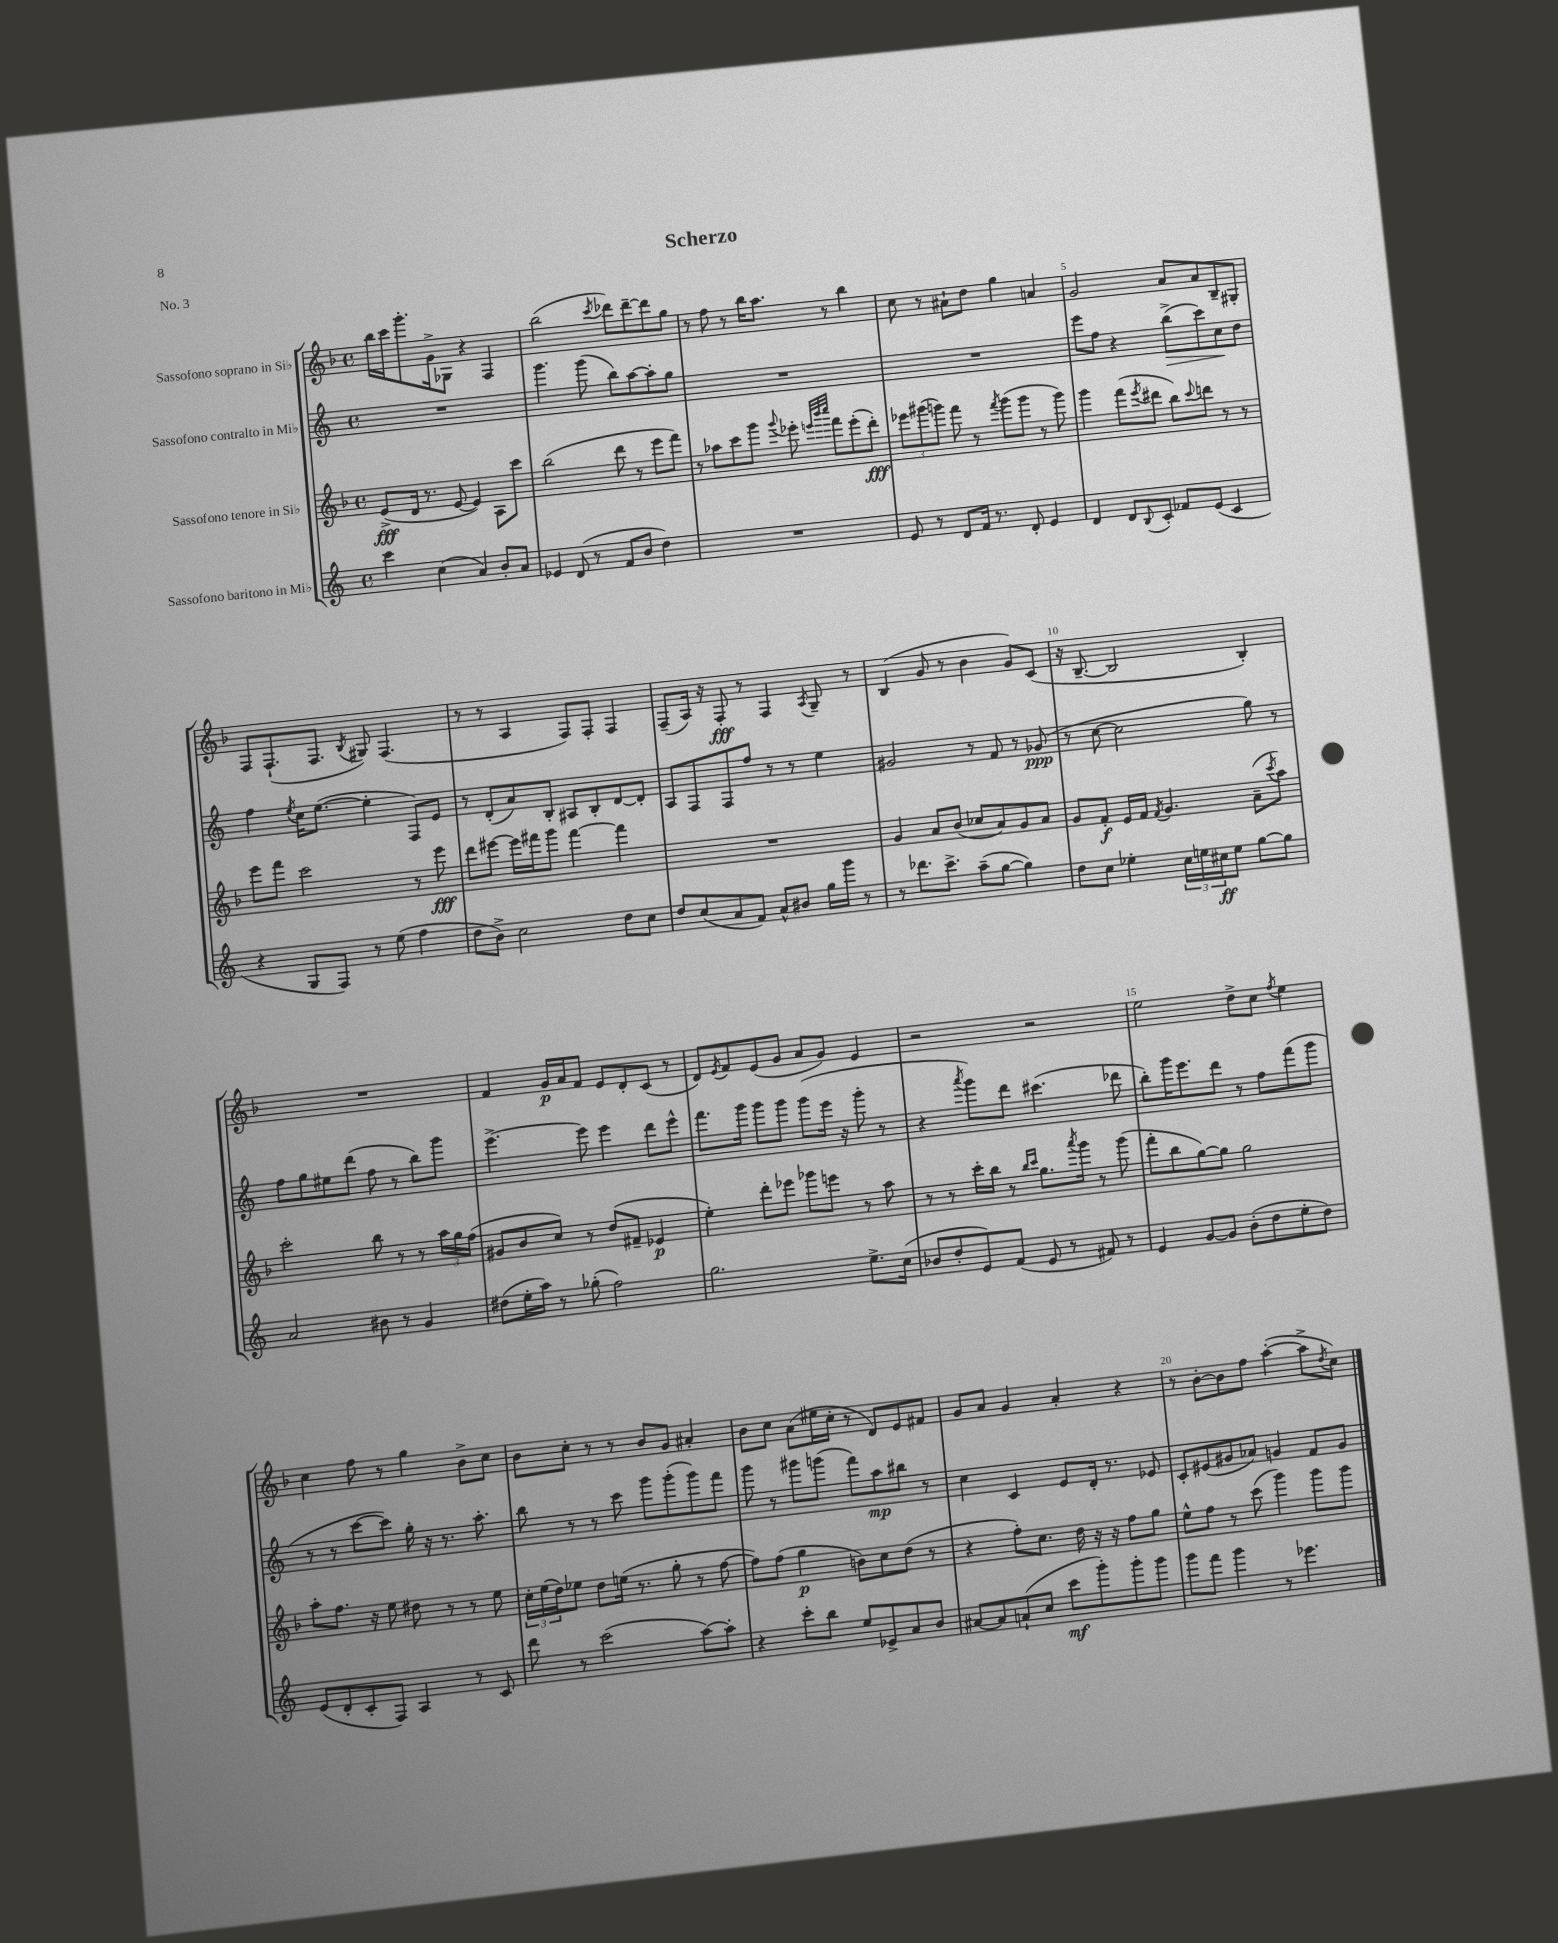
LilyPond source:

\header { title = "Scherzo" piece = "No. 3" }
<<
\new StaffGroup <<
\new Staff = "s0" \with { instrumentName = "Sassofono soprano in Sib" } {
    \clef treble \key f \major \defaultTimeSignature \time 4/4
    bes''16 c'''16 g'''8.-. g'16-> ges8 r4 f4 |
    bes''2( \acciaccatura { c'''8 } des'''8) des'''8~-- des'''8 g''8 |
    r8 f''8 r8 bes''16 a''8. r8 bes''4 |
    c''8 r8 ais'8-! d''8 g''4 a'4 |
    g'2 a'8 a'8 bes8-- gis8-. |
    f8 f8.-!( f8. \acciaccatura { bes8 } gis8) f4.( |
    r8 r8 a4 f8) f8-. f4 |
    f8--( a16) r16 f8-.\fff r8 f4 \acciaccatura { a8 } g8-- r8 |
    bes4( g'8 r8 bes'4 g'8) c'8( |
    r16 bes8.~-- bes2 bes4-.) |
    R1 |
    f'4 g'16\p a'16 f'8 e'8 d'8-. c'8( r8 |
    d'8) \acciaccatura { e'8 } f'8 e'8( g'8 a'8 g'8) e'4 |
    r2 r2 |
    e''2 d''8-> c''8 \acciaccatura { f''8 } e''4 |
    c''4 f''8 r8 g''4 bes'8-> c''8 |
    bes'8 c''8-. r8 r8 bes'8 g'8 ais'4-. |
    bes'8 c''8 a'8( eis''16 c''16-. r8 d'8) e'8 fis'8 |
    g'8 a'8 g'4 a'4-. r4 |
    r8 bes'8~-. bes'8 f''8 a''4~-.( a''8-> \acciaccatura { d''8 } c''8) \bar "|." |
}
\new Staff = "s1" \with { instrumentName = "Sassofono contralto in Mib" } {
    \clef treble \key c \major \defaultTimeSignature \time 4/4
    R1 |
    g'''4. g'''8( b''8) a''8~ a''8-. g''8 |
    R1 |
    R1 |
    e'''8 f''8 r4 b''8->\>( c'''8) c''8\! d''8 |
    f''4 \acciaccatura { e''8 } c''16 e''8.~( e''4-. f8) e'8 |
    r8 d'8-.( a'8) b8-. ais8 b8-. d'8~ d'8-. |
    a8 f8 f8 f''8 r8 r8 e''4 |
    gis'2 r8 f'8 r8 ges'8\ppp( |
    r8 c''8~ c''2 g''8) r8 |
    f''8 g''8 eis''8 d'''8( f''8 r8 b''8) g'''8 |
    e'''4.~-> e'''8 e'''4 d'''8 e'''8-^ |
    f'''8. g'''16 g'''8 g'''8 g'''8( e'''16 r16 g'''8-. r8 |
    r4 \acciaccatura { a'''8 } g'''8) d'''8 cis'''4.( des'''8 |
    b''8-.) g'''16 e'''8. d'''8 r8 f''8 f'''8( g'''8 |
    r8 r8 c'''8~ c'''8) g''16-. r16 r8. a''8.-. |
    b''8 r8 r8 c'''8 g'''8 g'''8-.( g'''8) f'''8 |
    g'''8 r8 gis'''8 g'''8( f'''8) a''8\mp bis''8 r8 |
    c''4 c'4 e'8 d'16-. r8. ees'8 |
    c'8-. eis'8( gis'8 aes'8) g'4 f'8 g'8 \bar "|." |
}
\new Staff = "s2" \with { instrumentName = "Sassofono tenore in Sib" } {
    \clef treble \key f \major \defaultTimeSignature \time 4/4
    e'8->\fff( d'16 r8. e'8~ e'4) a8 c'''8 |
    bes''2( d'''8 r8 e'''8 f'''8) |
    r8 aes''8 c'''8 g'''8 \appoggiatura { g'''8 } ees'''8-. \grace { e'''32 bes'''32 c''''32 } f'''8 e'''8-.( d'''8-.\fff) |
    \tuplet 3/2 { ees'''8 gis'''8( g'''8) } f'''8 r8 \acciaccatura { f'''8 } g'''8( g'''8 r8 g'''8) |
    g'''4 f'''8( \acciaccatura { e'''8 } dis'''8 bes''8) \appoggiatura { c'''8 } d'''8 r8 r8 |
    e'''8 f'''8 c'''2 r8 e'''8\fff |
    d'''8 eis'''8~ eis'''16 fis'''16 g'''8 fis'''4~ fis'''4 |
    R1 |
    g'4 a'8 bes'8( ces''8 a'8) g'8 a'8 |
    g'8 f'8-.\f e'16 f'16 \acciaccatura { f'8 } g'4. a'8--( \acciaccatura { c'''8 } a''8) |
    c'''2-. bes''8 r8 r8 \tuplet 3/2 { a''16 g''16 f''16( } |
    gis'8 bes'8 c''8) r8 d''8( fis'8-- ees'4\p |
    e''4-.) d'''8-. ees'''8 ges'''8 e'''8 r8 a''8 |
    r8 r8 c'''16-. bes''16 r8 \grace { bes''16 c'''16 } g''8. \acciaccatura { a'''8 } g'''16 r8 g'''8( |
    f'''8-. bes''8 g''8~) g''8 g''2 |
    a''8-. f''8. r16 e''8 dis''8 r8 r8 e''8 |
    \tuplet 3/2 { c''16-. e''16( d''16) } ees''8 d''8 e''16( r8. g''8-. r8 f''8~ |
    f''8) f''8( g''4\p b'8) c''8 d''8( r8 |
    r4 f''8-.) c''8. d''16 r16 r16 f''8 g''8 |
    e''8-^ f''8 r8 c'''8( g'''4) g'''8 g'''8 \bar "|." |
}
\new Staff = "s3" \with { instrumentName = "Sassofono baritono in Mib" } {
    \clef treble \key c \major \defaultTimeSignature \time 4/4
    c'''4 c''4( a'4) b'8-. a'8 |
    ees'4 d'8( r8 f'8 b'8 d''4) |
    R1 |
    e'8 r8 d'8 f'16 r8. d'8-. e'4 |
    d'4 d'8 \appoggiatura { b8 } c'8-. fes'8 e'8( c'4 |
    r4 g8 f8) r8 e''8( f''4 |
    d''8 b'8->) c''2 d''8 c''8 |
    d''8 c''8( a'8 f'8) a'8-^ bis'8 g''16 g'''16 r8 |
    r8 des'''8. c'''8.-> a''8--( g''8~ g''4) |
    d''8 c''8 ees''4-. \tuplet 3/2 { c''16 e''16 cis''16\ff } e''8 g''8~ g''8 |
    a'2 bis'8 r8 g'4 |
    dis''8( e''16-. a''16) r8 ges''8-.( f''2) |
    g''2. e''8.-> c''16( |
    bes'8 d''8-. e'8) f'8( e'8 r8 fis'8) r8 |
    e'4 g'8~ g'8 b'8-.( d''8 e''8-. d''8) |
    e'8( d'8-. c'8-. f8) a4 r8 c'8 |
    d'''8 r8 c'''2( a''8~) a''8-. |
    r4 c'''8-. b''8 e''8 ees'8-> a'8 b'8 |
    ais'8~ ais'8 a'8-!( c''8 c'''8\mf g'''8-.) g'''8-. g'''8 |
    g'''8 f'''8 g'''4 r8 ees'''4. \bar "|." |
}
>>
>>
\layout { \context { \Score \override BarNumber.break-visibility = ##(#f #t #t) barNumberVisibility = #(every-nth-bar-number-visible 5) } }
